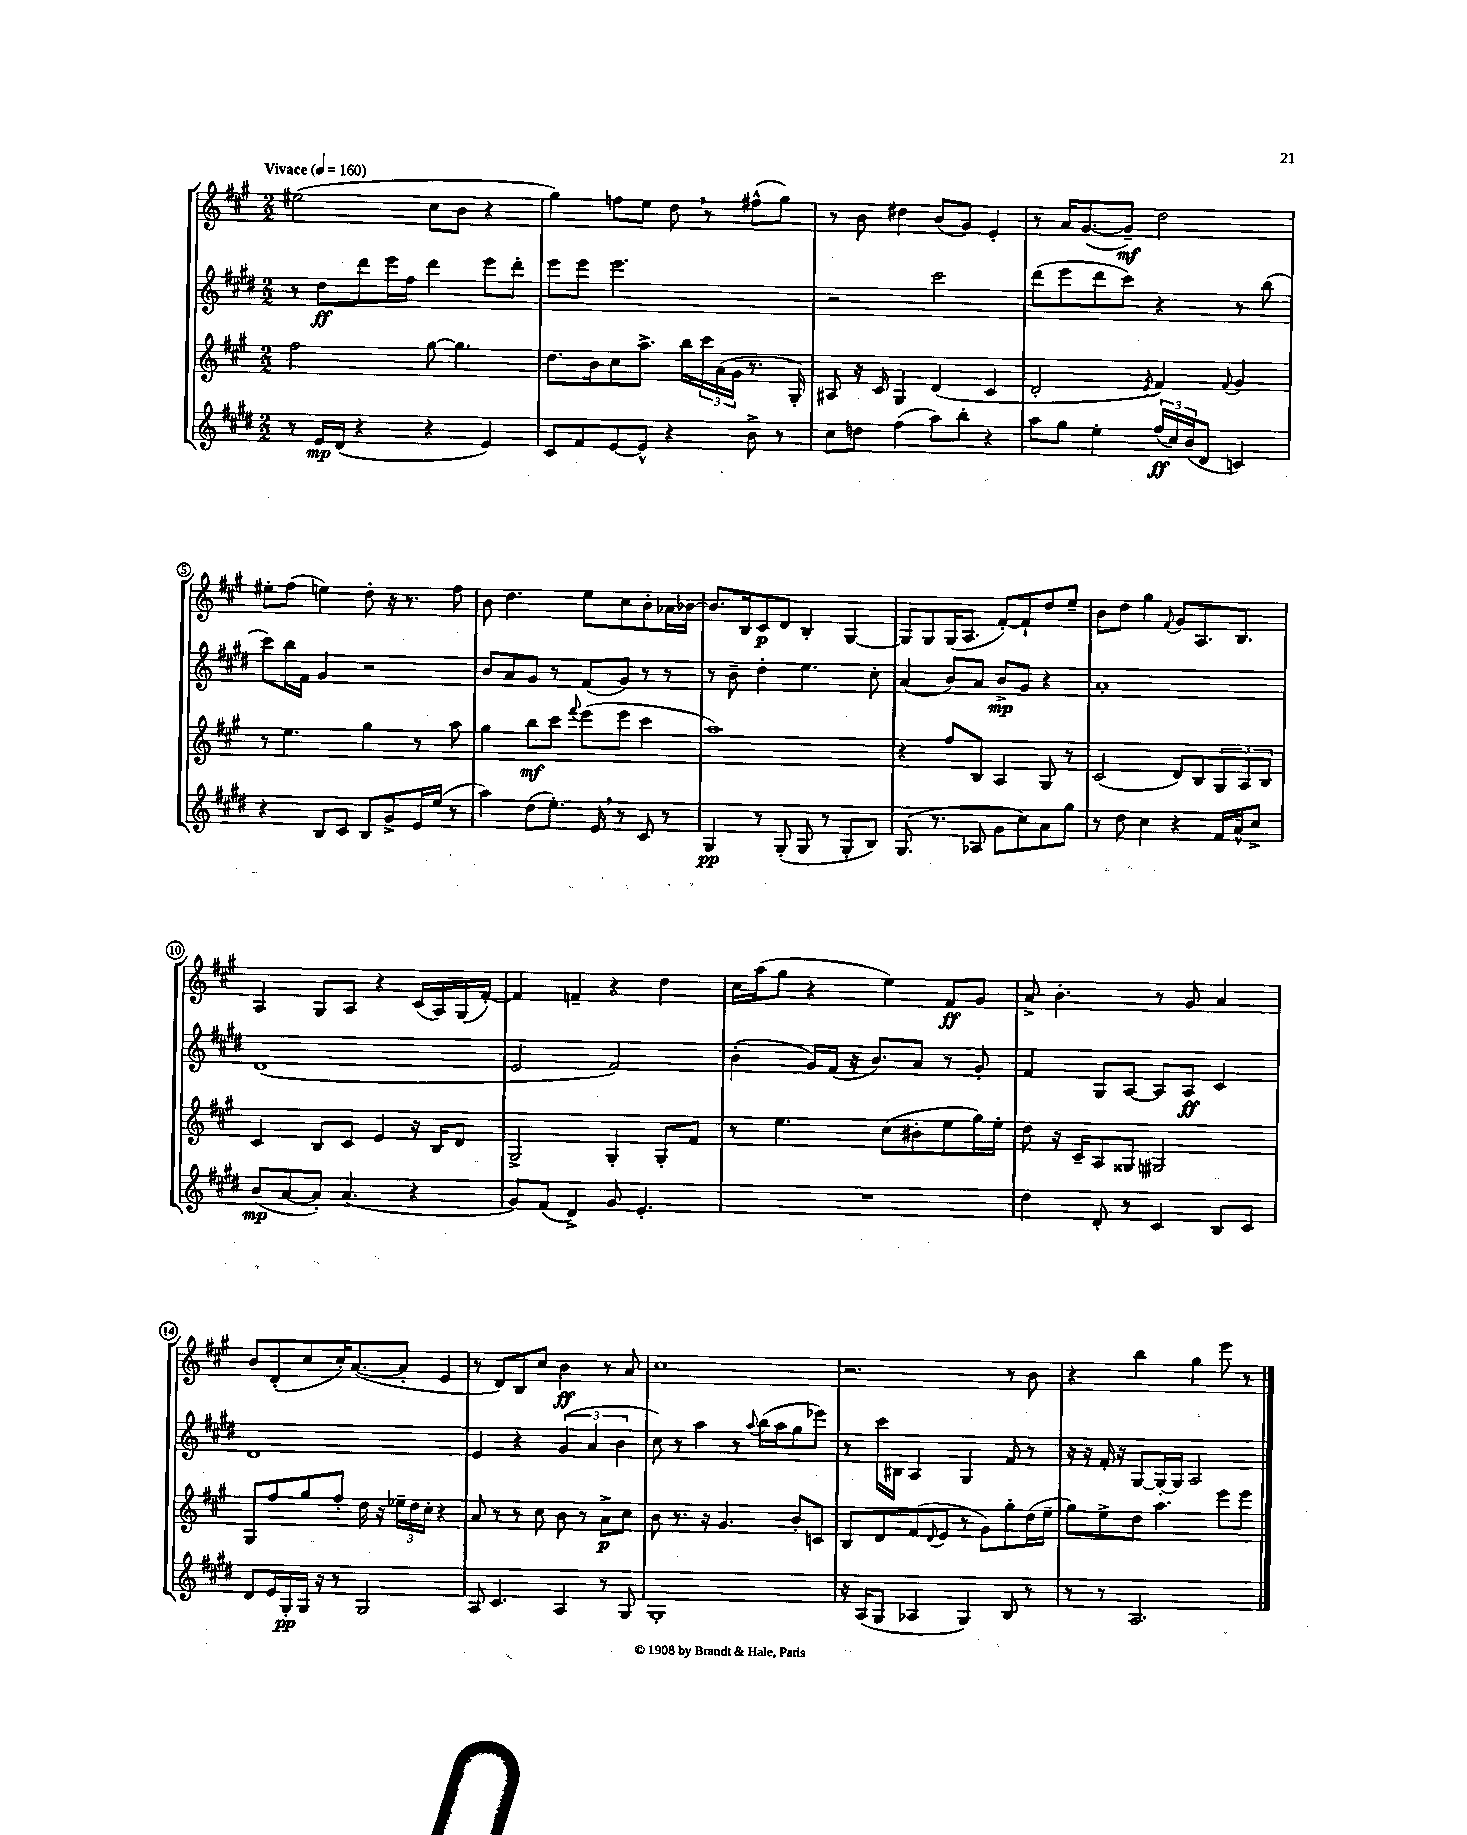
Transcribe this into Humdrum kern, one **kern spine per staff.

**kern	**kern	**kern	**kern
*staff4	*staff3	*staff2	*staff1
*clefG2	*clefG2	*clefG2	*clefG2
*k[f#c#g#d#]	*k[f#c#g#]	*k[f#c#g#d#]	*k[f#c#g#]
*M2/2	*M2/2	*M2/2	*M2/2
*MM160	*MM160	*MM160	*MM160
8r	2ff#	8r	(2ee#
16e	.	8dd#	.
(16d#	.	.	.
4r	.	8ddd#	.
.	.	16eee	.
.	.	16ff#	.
4r	[8gg#	4ddd#	8cc#
.	4.gg#]	.	8b
4e)	.	8eee	4r
.	.	8ddd#'	.
=	=	=	=
8c#	8.dd	8eee	4gg#)
8f#	.	8eee	.
.	16b	.	.
[8e	8cc#	2.eee	8ff
8e^^]	8.aa^	.	8ee
4r	.	.	8dd
.	16bb	.	.
.	24ccc#	.	8r
.	(24a	.	.
.	24g#	.	.
8b^	8.r	.	(8ff#^^
8r	.	.	8gg#)
.	16G#')	.	.
=	=	=	=
8cc#	8A#	2r	8r
8dd	16r	.	8b
.	16c#	.	.
(4ff#	4G#	.	4dd#
8aa)	(4d	2ccc#	(8b
8bb'	.	.	8g#)
4r	4c#	.	4e'
=	=	=	=
8aa	2d'	(8ddd#	8r
8gg#	.	8eee	16a
.	.	.	([8.g#
4ee'	.	8ddd#	.
.	.	8ccc#)	8g#~])
.	8qe	.	.
(24ff#	4f#)	4r	2dd
24cc#)	.	.	.
(24b	.	.	.
8d#	.	.	.
.	8qqf#	.	.
4c)	4g#	8r	.
.	.	(8bb	.
=	=	=	=
4r	8r	8ccc#)	8ee#'
.	4.ee	16bb	(8ff#
.	.	16f#	.
8B	.	4g#	4ee)
8c#	.	.	.
8B	4gg#	2r	8dd'
8g#^	.	.	16r
.	.	.	8.r
16e	8r	.	.
(16ee	.	.	.
8r	8aa	.	8ff#
=	=	=	=
4aa)	4gg#	8b	8b
.	.	8a	4.dd
(8dd#	8bb	8g#	.
8.ee')	8ccc#	8r	.
.	8qqfff#	.	.
.	(8eee	(8f#	8ee
16e	.	.	.
8r	8eee	8g#)	8cc#
8c#	4ccc#	8r	8b'
8r	.	8r	16a-
.	.	.	[16b-
=	=	=	=
4G#	1aa)	8r	8.b-]
.	.	8b~	.
.	.	.	16B
8r	.	4dd#'	8c#
(8G#'	.	.	8d
8G#	.	4.ee	4B'
8r	.	.	.
8G#'	.	.	[4G#
8B)	.	8cc#'	.
=	=	=	=
(8.G#	4r	(4a	8G#]
.	.	.	8G#
8.r	.	.	.
.	8ff#	8b)	(16G#
.	.	.	8.A
8A-	8B	8a	.
8g#	4A	8b^	[8f#')
8cc#)	.	8g#	8f#`]
8a	8G#	4r	8dd
8gg#	8r	.	8ee~
=	=	=	=
8r	(2c#	1a'	8b
8dd#	.	.	8dd
4cc#	.	.	4gg#
.	.	.	8qqf#
4r	8d)	.	8g#
.	8B	.	8.A
16f#	12G#	.	.
16a^^	.	.	8.B
.	12A	.	.
8cc#^	.	.	.
.	12B	.	.
=	=	=	=
(8b	4c#	(1d#	4A
[8a	.	.	.
8a'])	8B	.	8G#
(4.a	8c#	.	8A
.	4e	.	4r
4r	16r	.	(16c#
.	16B	.	16A)
.	8d	.	(16G#
.	.	.	[16f#')
=	=	=	=
8g#)	2G#^	2e	4f#]
(8f#	.	.	.
4d#^)	.	.	4f~
8g#	4G#'	2f#)	4r
4.e'	.	.	.
.	8G#'	.	4dd
.	8f#	.	.
=	=	=	=
1r	8r	(4b'	16cc#
.	.	.	(16aa
.	4.ee	.	8gg#
.	.	16g#)	4r
.	.	(16f#	.
.	.	16r	.
.	.	8.b)	.
.	(8cc#	.	4ee)
.	8b#'	8a	.
.	8ee	8r	8f#
.	16gg#)	8g#'	8g#
.	16ee'	.	.
=	=	=	=
4dd#	8dd	4f#	8a^
.	16r	.	4.b'
.	16c#~	.	.
8d#'	8A	8G#	.
8r	8G##	[8A	.
4c#	2G#	8A]	8r
.	.	8A	8g#
8B	.	4c#	4a
8c#	.	.	.
=	=	=	=
8d#	8G#	1d#	8b
16e	8ff#	.	(8d'
16G#'	.	.	.
16G#	8gg#	.	8cc#
16r	.	.	.
8r	8ff#'	.	16cc#')
.	.	.	([8.a
2G#	16dd	.	.
.	16r	.	.
.	24ee-~	.	8a']
.	24dd	.	.
.	24cc#'	.	.
.	4r	.	4e
=	=	=	=
8A	8a	4e	8r
4.c#	8r	.	8d)
.	8r	4r	8B
.	8cc#	.	8cc#
4A	8b	(6g#	4b
.	8r	.	.
.	.	6a	.
8r	8a^	.	8r
.	.	6b	.
8G#	8cc#	.	8a
=	=	=	=
1G#'	8b	8cc#)	1cc#
.	8.r	8r	.
.	.	4aa	.
.	16r	.	.
.	4.g#	.	.
.	.	8r	.
.	.	8qqaa	.
.	.	(16bb	.
.	.	16aa	.
.	8b'	8gg#	.
.	8c	8eee-)	.
=	=	=	=
16r	8B	8r	2.r
(16A	.	.	.
8G#	8d	16ccc#	.
.	.	16B#	.
4A-	(8f#	4A	.
.	8qqd	.	.
.	8e	.	.
4G#)	8r	4G#	.
.	8g#)	.	.
8B	8gg#'	8f#	8r
8r	(16dd	8r	8b
.	16ee~	.	.
=	=	=	=
8r	8gg#)	16r	4r
.	.	16r	.
8r	8ee^	16f#'	.
.	.	16r	.
2.A	8dd	[8G#	4bb
.	4.aa	16G#'_	.
.	.	16G#]	.
.	.	2A	4gg#
.	8eee	.	8eee
.	8eee	.	8r
==	==	==	==
*-	*-	*-	*-
